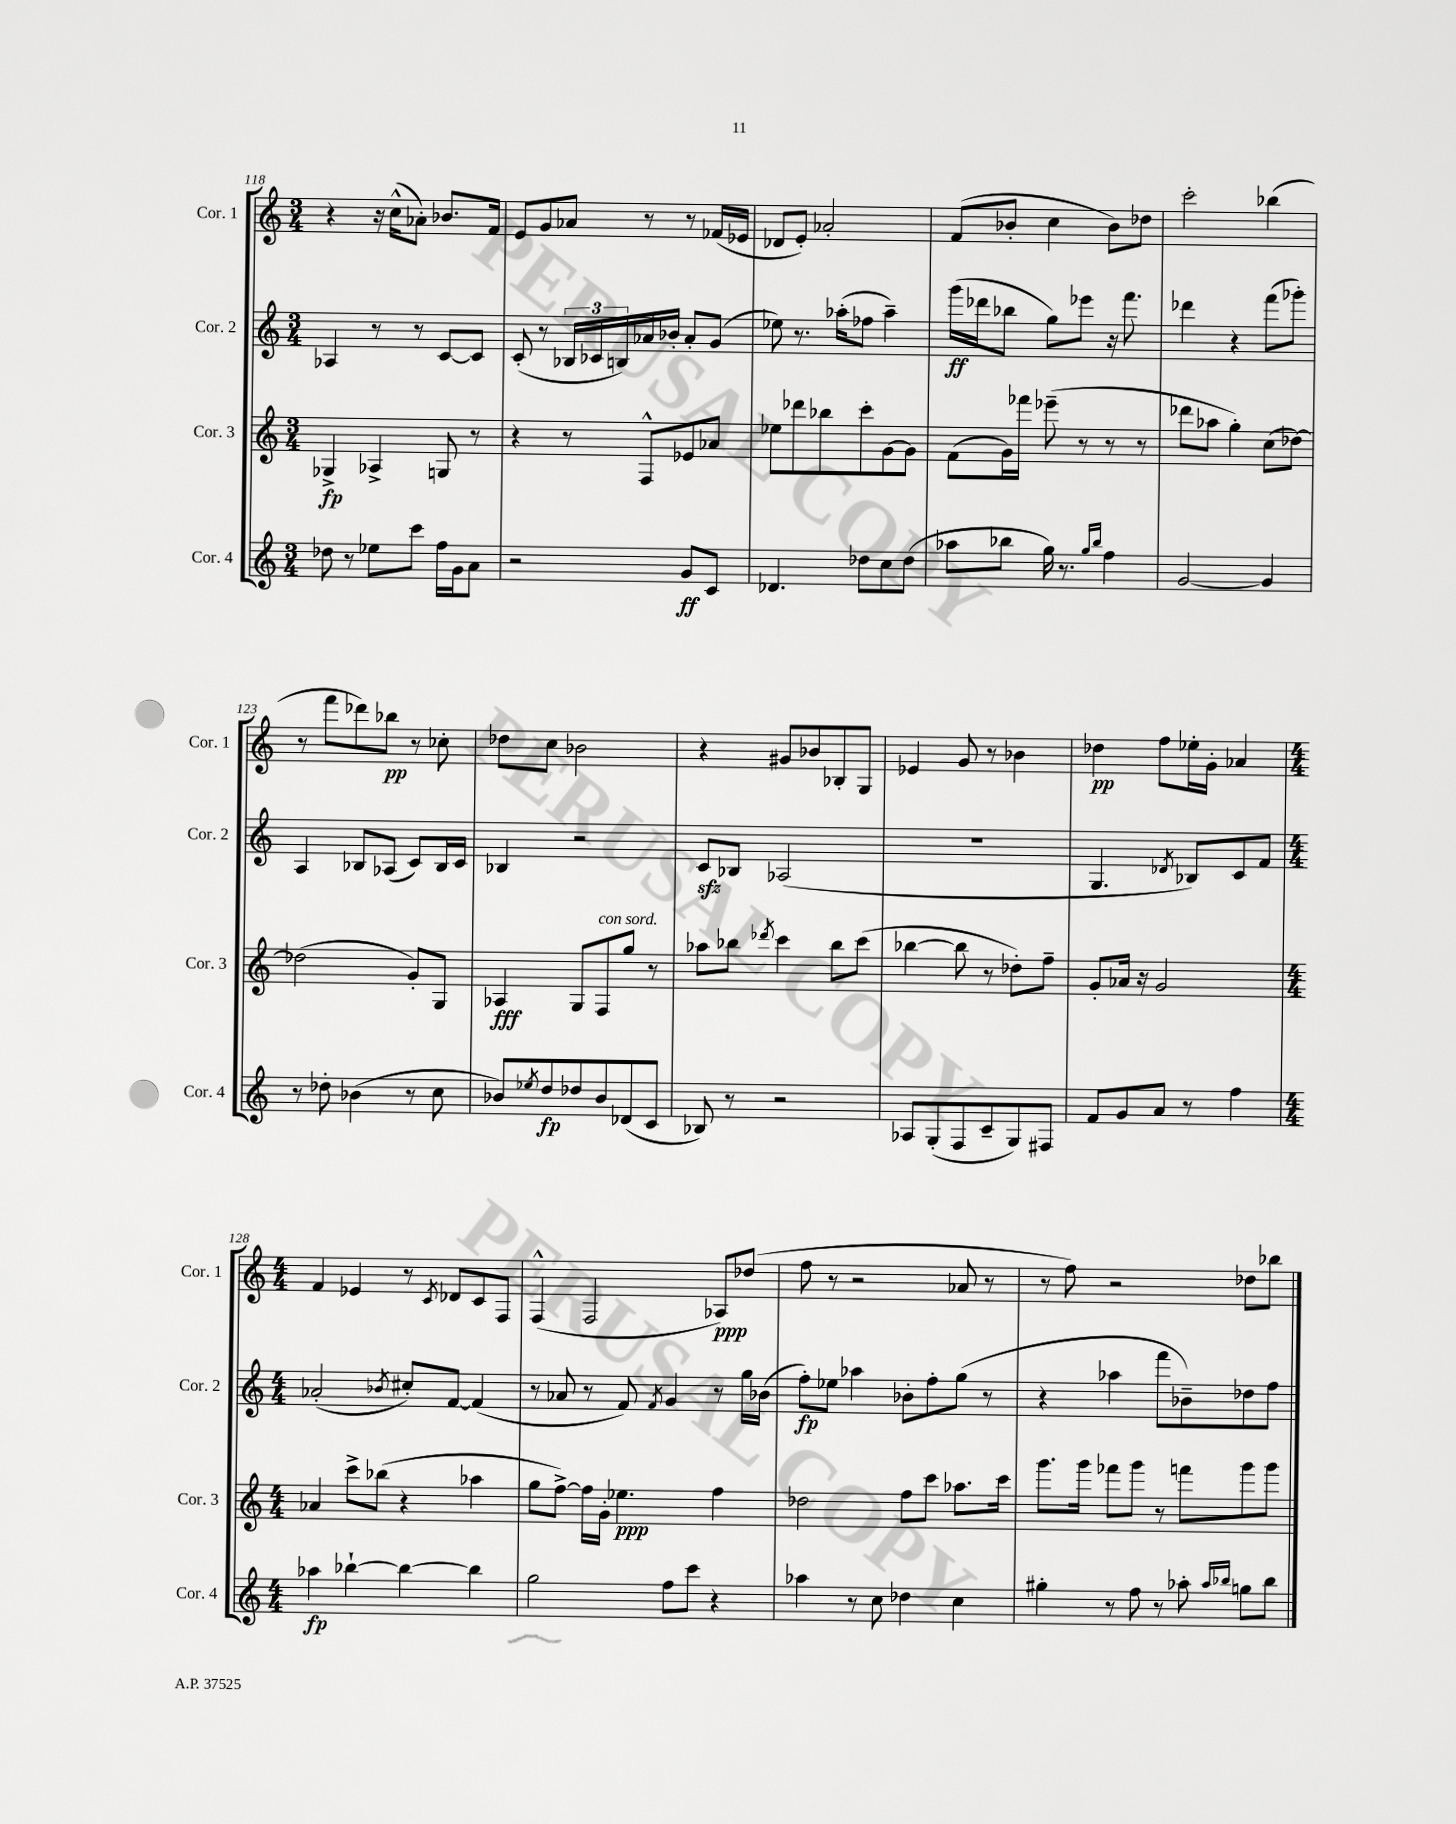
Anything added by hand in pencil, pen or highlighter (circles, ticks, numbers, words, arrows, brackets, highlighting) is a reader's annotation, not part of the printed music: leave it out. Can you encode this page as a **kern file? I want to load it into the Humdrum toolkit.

**kern	**dynam	**kern	**dynam	**kern	**dynam	**kern	**dynam
*part4	*part4	*part3	*part3	*part2	*part2	*part1	*part1
*staff4	*staff4	*staff3	*staff3	*staff2	*staff2	*staff1	*staff1
*I"Cor. 4	*	*I"Cor. 3	*	*I"Cor. 2	*	*I"Cor. 1	*
*I'Cor. 4	*	*I'Cor. 3	*	*I'Cor. 2	*	*I'Cor. 1	*
*clefG2	*	*clefG2	*	*clefG2	*	*clefG2	*
*k[]	*	*k[]	*	*k[]	*	*k[]	*
*M3/4	*	*M3/4	*	*M3/4	*	*M3/4	*
=118	=118	=118	=118	=118	=118	=118	=118
8dd-X\	.	4G-X^/	fp	4A-X/	.	4r	.
8r	.	.	.	.	.	.	.
8ee-X\L	.	4A-X^/	.	8r	.	16r	.
.	.	.	.	.	.	(16cc^^\KL	.
8ccc\J	.	.	.	8r	.	8a-X'\J)	.
16ff\LL	.	8Gn/	.	[8c/L	.	8.b-X/L	.
16g\J	.	.	.	.	.	.	.
8a\J	.	8r	.	8c/J]	.	.	.
.	.	.	.	.	.	16f/Jk	.
=119	=119	=119	=119	=119	=119	=119	=119
2r	.	4r	.	(8c'/	.	8e/L	.
.	.	.	.	8r	.	8g/	.
.	.	8r	.	24B-X/LL	.	8a-X/J	.
.	.	.	.	24c-X/	.	.	.
.	.	.	.	24Bn/)	.	.	.
.	.	8F^^/L	.	16a-X/	.	8r	.
.	.	.	.	16b-X'/JJ	.	.	.
8g/L	ff	8e-X/	.	8a-'/L	.	8r	.
8c/J	.	8a-X/J	.	(8g/J	.	(16f-X/LL	.
.	.	.	.	.	.	16e-X/JJ	.
=120	=120	=120	=120	=120	=120	=120	=120
4.d-X/	.	8ee-X\L	.	8ee-X\)	.	8d-X/L	.
.	.	8ddd-X\	.	8.r	.	8e'/J)	.
.	.	8bb-X\	.	.	.	2a-X'/	.
.	.	.	.	(16aa-X'\KL	.	.	.
8dd-X\L	.	8ccc'\	.	8ff-X\J	.	.	.
8cc\	.	[8g\	.	4aa-~\)	.	.	.
(8dd-\J	.	8g\J]	.	.	.	.	.
=121	=121	=121	=121	=121	=121	=121	=121
8aa-X\L	.	(8f\L	.	(16ggg\LL	ff	(8f/L	.
.	.	.	.	16ddd-X\J	.	.	.
8bb-X\J	.	16g\L)	.	8bb-X\J	.	8b-X'/J	.
.	.	16fff-X\JJ	.	.	.	.	.
16gg\)	.	(8eee-X~\	.	8gg\L)	.	4cc\	.
8.r	.	.	.	.	.	.	.
.	.	8r	.	8eee-X\J	.	.	.
16qqgg/LL	.	.	.	.	.	.	.
16qqbb-/JJ	.	.	.	.	.	.	.
4ff\	.	8r	.	16r	.	8b-\L)	.
.	.	.	.	8.fff\	.	.	.
.	.	8r	.	.	.	8dd-X\J	.
=122	=122	=122	=122	=122	=122	=122	=122
[2g/	.	8ddd-X\L	.	4ddd-X\	.	2ccc'\	.
.	.	8aa-X\J	.	.	.	.	.
.	.	4gg'\)	.	4r	.	.	.
4g/]	.	(8cc\L	.	(8fff\L	.	(4bb-X\	.
.	.	[8dd-X\J)	.	8ggg-X'\J)	.	.	.
!!LO:LB:g=z
=123	=123	=123	=123	=123	=123	=123	=123
8r	.	(2dd-X\]	.	4A/	.	8r	.
8dd-X'\	.	.	.	.	.	8fff\L	.
(4b-X\	.	.	.	8B-X/L	.	8ddd-X\)	.
.	.	.	.	(8A-X/J	.	8bb-X\J	pp
8r	.	8g'/L)	.	8c/L)	.	8r	.
8cc\	.	8G/J	.	16B-/L	.	8cc-X'\	.
.	.	.	.	16c/JJ	.	.	.
=124	=124	=124	=124	=124	=124	=124	=124
8b-X/L)	.	4A-X/	fff	4B-X/	.	8dd-X\L	.
8qee-X/	.	.	.	.	.	.	.
8dd/	fp	.	.	.	.	8cc\J	.
8dd-X/	.	8G/L	.	2r	.	2b-X\	.
!	!	!LO:TX:a:i:t=con sord.	!	!	!	!	!
8b-/	.	8F/	.	.	.	.	.
(8d-X/	.	8gg/J	.	.	.	.	.
8c/J	.	8r	.	.	.	.	.
=125	=125	=125	=125	=125	=125	=125	=125
8B-X/)	.	8aa-X\L	.	8czz/L	.	4r	.
8r	.	8bb-X\J	.	8B-X/J	.	.	.
.	.	8qddd-X/	.	.	.	.	.
2r	.	4ccc\	.	(2A-X/	.	8g#X/L	.
.	.	.	.	.	.	8b-X/	.
.	.	8bb-\L	.	.	.	8B-X'/	.
.	.	(8ccc\J	.	.	.	8G/J	.
=126	=126	=126	=126	=126	=126	=126	=126
8A-X/L	.	[4bb-X\	.	2.r	.	4e-X/	.
(8G'/	.	.	.	.	.	.	.
8F/	.	8bb-\]	.	.	.	8g/	.
8c~/	.	8r	.	.	.	8r	.
8G/)	.	8dd-X'\L)	.	.	.	4b-X\	.
8F#X/J	.	8ff~\J	.	.	.	.	.
=127	=127	=127	=127	=127	=127	=127	=127
8f/L	.	8g'/L	.	4.G/	.	4dd-X\	pp
8g/	.	16a-X/Jk	.	.	.	.	.
.	.	16r	.	.	.	.	.
8a/J	.	2g/	.	.	.	8ff\L	.
.	.	.	.	8qd-X/	.	.	.
8r	.	.	.	8B-X/L)	.	16ee-X'\L	.
.	.	.	.	.	.	16g'\JJ	.
4ff\	.	.	.	8c/	.	4a-X/	.
.	.	.	.	8f/J	.	.	.
!!LO:LB:g=z
=128	=128	=128	=128	=128	=128	=128	=128
*M4/4	*	*M4/4	*	*M4/4	*	*M4/4	*
4aa-X\	fp	4a-X/	.	(2a-X'/	.	4f/	.
[4bb-X`\	.	8ccc^\L	.	.	.	4e-X/	.
.	.	(8bb-X\J	.	.	.	.	.
.	.	.	.	8qb-X/	.	.	.
4bb-\_	.	4r	.	8cc#X'/L)	.	8r	.
.	.	.	.	.	.	8qc/	.
.	.	.	.	[8f/J	.	8d-X/L	.
4bb-\]	.	4aa-X\	.	(4f/]	.	8c/	.
.	.	.	.	.	.	8F/J	.
=129	=129	=129	=129	=129	=129	=129	=129
2gg\	.	8gg\L	.	8r	.	(4F^^/	.
.	.	[8ff^\J)	.	8a-X/	.	.	.
.	.	16ff\LL]	.	8r	.	2F/	.
.	.	16g'\JJ	.	.	.	.	.
.	.	4.ee-X\	ppp	8f/)	.	.	.
.	.	.	.	8qf/	.	.	.
8ff\L	.	.	.	4g/	.	.	.
8ccc\J	.	.	.	.	.	.	.
4r	.	4ff\	.	8r	.	8A-X/L)	ppp
.	.	.	.	16gg\LL	.	(8dd-X/J	.
.	.	.	.	(16b-X\JJ	.	.	.
=130	=130	=130	=130	=130	=130	=130	=130
4aa-X\	.	2dd-X\	.	8ff'\L)	fp	8ff\	.
.	.	.	.	8ee-X\J	.	8r	.
8r	.	.	.	4aa-X\	.	2r	.
8cc\	.	.	.	.	.	.	.
4dd-X\	.	8ff\L	.	8b-X'\L	.	.	.
.	.	8ccc\J	.	8ff'\	.	.	.
4cc\	.	8.aa-X\L	.	(8gg\J	.	8a-X/	.
.	.	.	.	8r	.	8r	.
.	.	16ccc\Jk	.	.	.	.	.
=131	=131	=131	=131	=131	=131	=131	=131
4gg#X'\	.	8.ggg\L	.	4r	.	8r	.
.	.	.	.	.	.	8ff\)	.
.	.	16ggg\Jk	.	.	.	.	.
8r	.	8fff-X\L	.	4aa-X\	.	2r	.
8ff\	.	8ggg\J	.	.	.	.	.
8r	.	8r	.	8fff\L	.	.	.
8aa-X'\	.	8fffn\L	.	8b-X~\)	.	.	.
16qqaa-/LL	.	.	.	.	.	.	.
16qqbb-X/JJ	.	.	.	.	.	.	.
8ggn\L	.	8ggg\	.	8dd-X\	.	8dd-X\L	.
8bb-\J	.	8ggg\J	.	8ff\J	.	8bb-X\J	.
==	==	==	==	==	==	==	==
*-	*-	*-	*-	*-	*-	*-	*-
